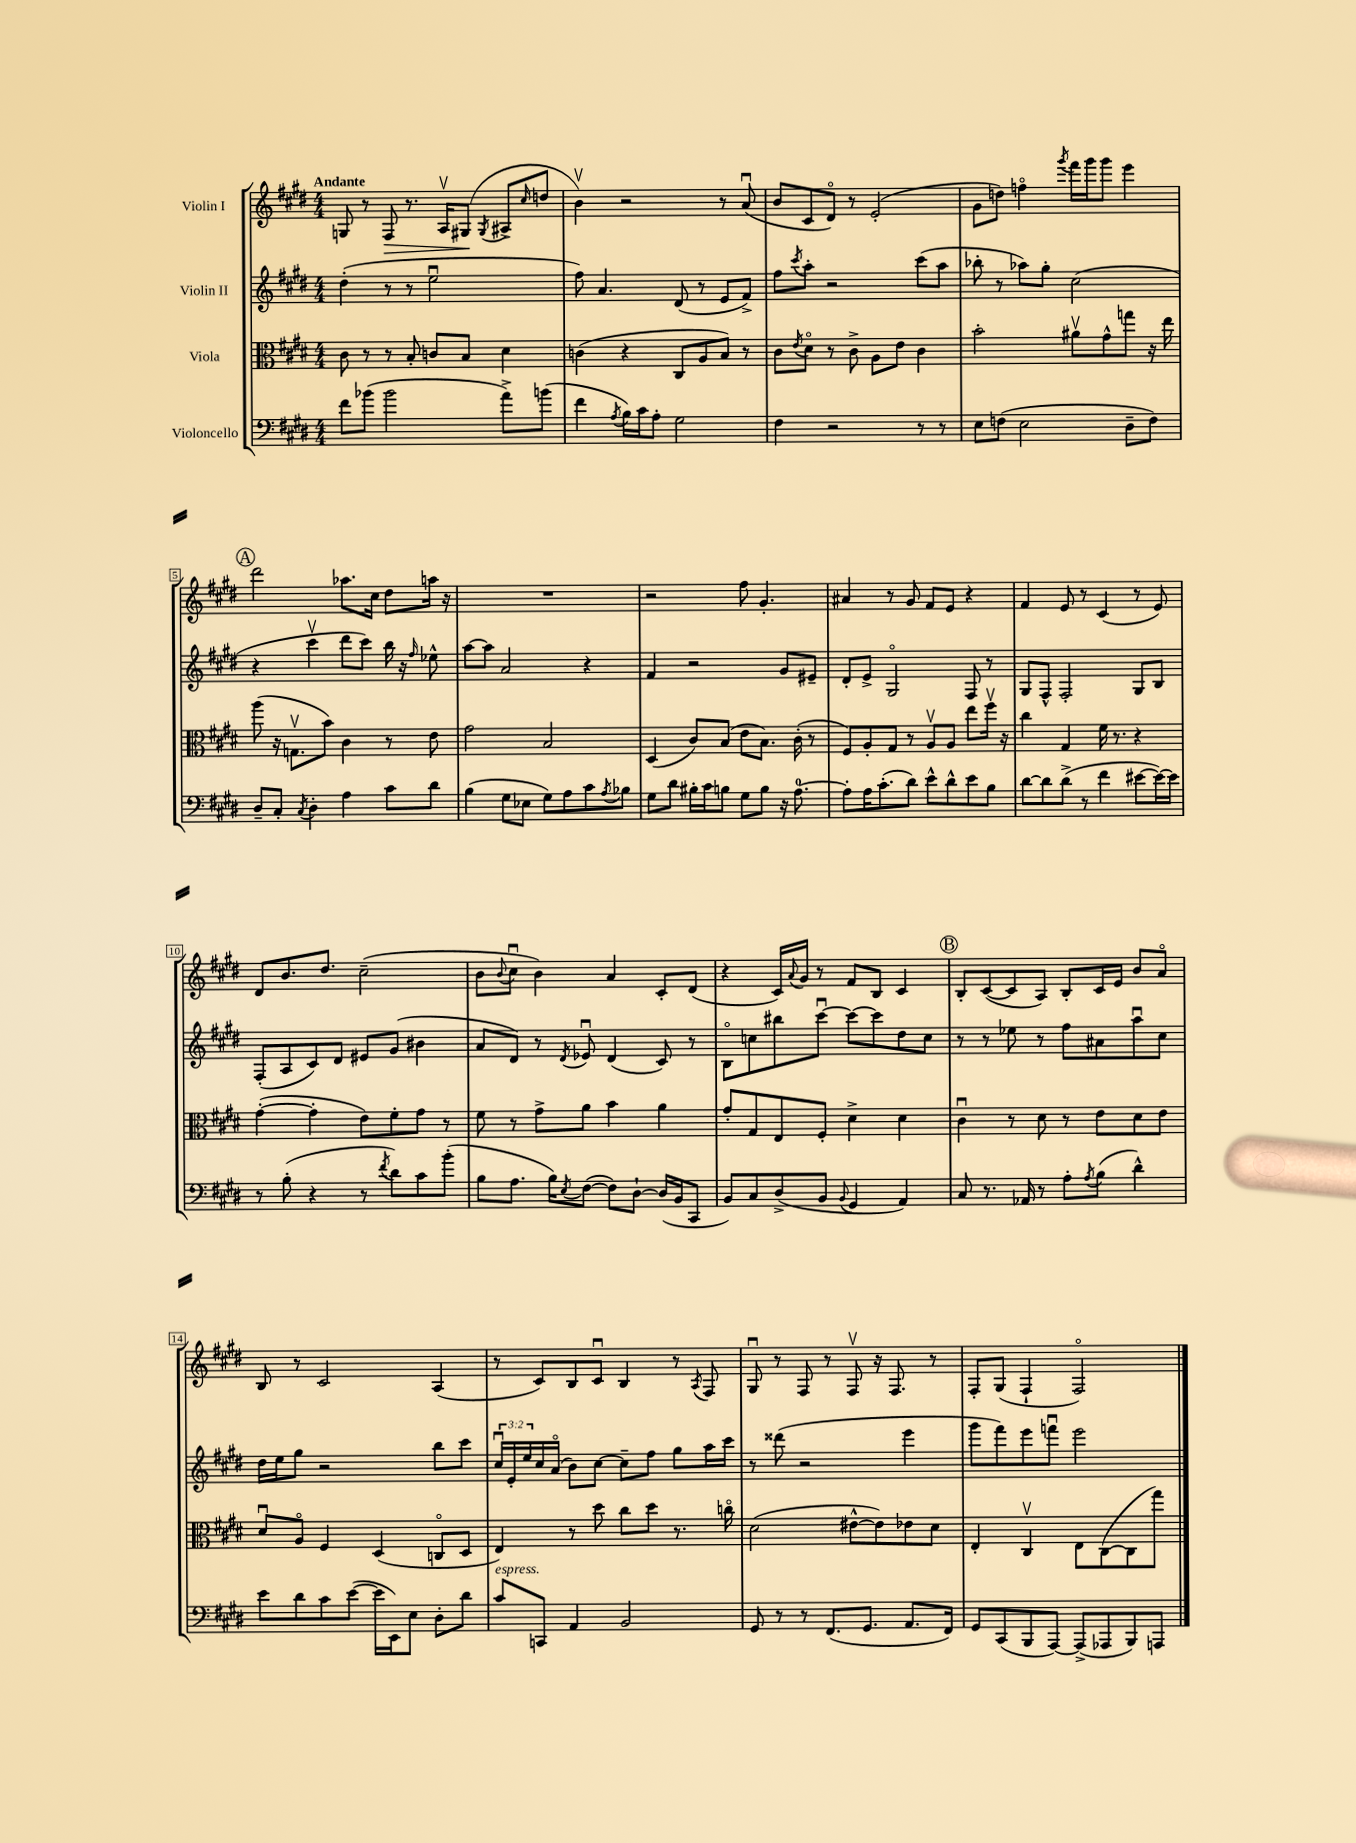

**kern	**kern	**kern	**kern
*staff4	*staff3	*staff2	*staff1
*clefF4	*clefC3	*clefG2	*clefG2
*k[f#c#g#d#]	*k[f#c#g#d#]	*k[f#c#g#d#]	*k[f#c#g#d#]
*M4/4	*M4/4	*M4/4	*M4/4
8f#	8c#	(4dd#'	8G
(8b-	8r	.	8r
2b-	8r	8r	8F#
.	8B'	8r	8.r
.	8c	2eeu	.
.	.	.	16Av
.	8B	.	(8G#
.	.	.	8qG#
8a^)	4d#	.	8A#^
.	.	.	16qqcc#
(8b	.	.	8dd
=	=	=	=
4f#	(4c	8ff#)	4bv)
.	.	4.a	.
8qA	.	.	.
16B)	4r	.	2r
16c#	.	.	.
8A'	.	.	.
2G#	8C#	(8d#	.
.	8A	8r	.
.	8B)	8e	8r
.	8r	8f#^)	(8au
=	=	=	=
4F#	8c#	8ff#	8b
.	8qe	8qccc#	.
.	8d#o	8aa'	8c#
2r	8r	2r	8d#o)
.	8c#^	.	8r
.	8A	.	(2e'
.	8e	.	.
8r	4c#	(8ccc#	.
8r	.	8aa	.
=	=	=	=
8E	2b'	8bb-'	8g#
(8F	.	8r	8dd)
2E	.	8aa-)	4ffo
.	.	8gg#'	.
.	.	.	8qggg#
.	8a#v	(2cc#	16fff#
.	.	.	16ggg#
.	8g#^^	.	8ggg#
8D#~	8gg	.	4eee
8F)	16r	.	.
.	16ee	.	.
=	=	=	=
8D#~	(8aa	4r	2ddd#
8C#'	16r	.	.
.	8.Gv	.	.
8qC#	.	.	.
4D#'	.	4ccc#v	.
.	8b)	.	.
4A	4c#	8ddd#	8.aa-
.	.	8ccc#)	.
.	.	.	16cc#
8c#	8r	16bb	8dd#
.	.	16r	.
.	.	16qqff#	.
8d#	8e	8ee-^^	16aa
.	.	.	16r
=	=	=	=
(4B	2g#	[8aa	1r
.	.	8aa]	.
8G#	.	2a	.
8E-	.	.	.
8G#)	2B	.	.
8A	.	.	.
8c#	.	4r	.
8qA	.	.	.
8B-	.	.	.
=	=	=	=
8G#	(4D#	4f#	2r
8d#	.	.	.
16B#'	8c#)	2r	.
16c#	.	.	.
8B	(8B	.	.
8G#	8e	.	8ff#
8B	8.B)	.	4.g#'
16r	.	8g#	.
[8.A	(16c#'	.	.
.	8r	8e#~	.
=	=	=	=
8A']	8F#)	8d#'	4a#
16A	8A'	8e^	.
(8.c#'	.	.	.
.	8G#	2G#o	8r
8d#)	8r	.	8g#
8e^^	8Av	.	8f#
8d#^^	8A	.	8e
8e	8ee	8F#	4r
8B	16ff#v	8r	.
.	16r	.	.
=	=	=	=
[8d#	4cc#	8G#	4f#
8d#]	.	8F#^^	.
(8d#^	4G#	2F#'	8e
8r	.	.	8r
4f#	16f#	.	(4c#
.	8.r	.	.
[8e#	4r	8G#	8r
16e#_)	.	8B	8e)
16e#]	.	.	.
=	=	=	=
8r	([4g#'	(8F#'	8d#
(8B'	.	8A	8.b
4r	4g#']	8c#)	.
.	.	.	8.dd#
.	.	8d#	.
8r	8e)	8e#	(2cc#~
8qf#	.	.	.
8d#)	8f#'	(8g#	.
8c#	8g#	4b#	.
(8b'	8r	.	.
=	=	=	=
8B	8f#	8a	8b
.	.	.	8qqb
8.A	8r	8d#)	8cc#u
.	8g#^	8r	4b)
16B)	.	.	.
8qE	.	8qd#	.
([8F#	8a	8e-u	.
8F#])	4b	(4d#	4a
[8D#`	.	.	.
(16D#]	4a	8c#)	8c#'
16BB	.	.	.
8CC#	.	8r	(8d#
=	=	=	=
8BB)	8g#'	8Bo	4r
8C#	8G#	8cc	.
(8D#^	8E	8bb#	16c#)
.	.	.	8qqa
.	.	.	16g#
8BB	8F#'	[8ccc#u	8r
8qqBB	.	.	.
4GG#	4d#^	8ccc#_	8f#
.	.	8ccc#]	8B
4AA)	4d#	8dd#	4c#
.	.	8cc	.
=	=	=	=
8C#	4c#u	8r	8B'
8.r	.	8r	([8c#
.	8r	8ee-	8c#]
16AA-	.	.	.
8r	8d#	8r	8A)
8A'	8r	8ff#	8B'
8qA	.	.	.
(8B	8e	8a#	16c#
.	.	.	16e
4d#^^)	8d#	8aau	8b
.	8e	8cc#	8ao
=	=	=	=
8e	8d#u	16dd#	8B
.	.	16ee	.
8d#	8Ao	8gg#	8r
8c#	4F#	2r	2c#
([8e	.	.	.
16e]	(4D#	.	.
16EE)	.	.	.
8E	.	.	.
8D#'	8Co	8bb	(4A
8d#	8D#	8ccc#	.
=	=	=	=
8c#	4E)	24cc#u	8r
.	.	24e'	.
.	.	24ee	.
8CC	.	16cc#	8c#)
.	.	(16ao	.
4AA	8r	8b)	8B
.	8dd#	[8cc#	8c#u
2BB	8cc#	8cc#~]	4B
.	8dd#	8ff#	.
.	8.r	8gg#	8r
.	.	.	8qA
.	.	16aa	8F#
.	16cco	16ccc#	.
=	=	=	=
8GG#	(2d#	8r	8G#u
8r	.	(8ddd##	8r
8r	.	2r	8F#
(8.FF#	.	.	8r
.	[8e#^^	.	8F#v
8.GG#	.	.	.
.	8e#])	.	16r
.	.	.	8.F#
8.AA	8e-	4eee	.
.	8d#	.	8r
16FF#)	.	.	.
=	=	=	=
8GG#	4E'	8ggg#	8F#'
(8CC#	.	8fff#)	(8G#
8BBB	4C#v	8eee	4F#`
[8AAA)	.	8fffu	.
(8AAA^]	8E	2eee	2F#o)
8AAA-	([8C#	.	.
8BBB)	8C#]	.	.
8AAA	8gg#)	.	.
==	==	==	==
*-	*-	*-	*-
